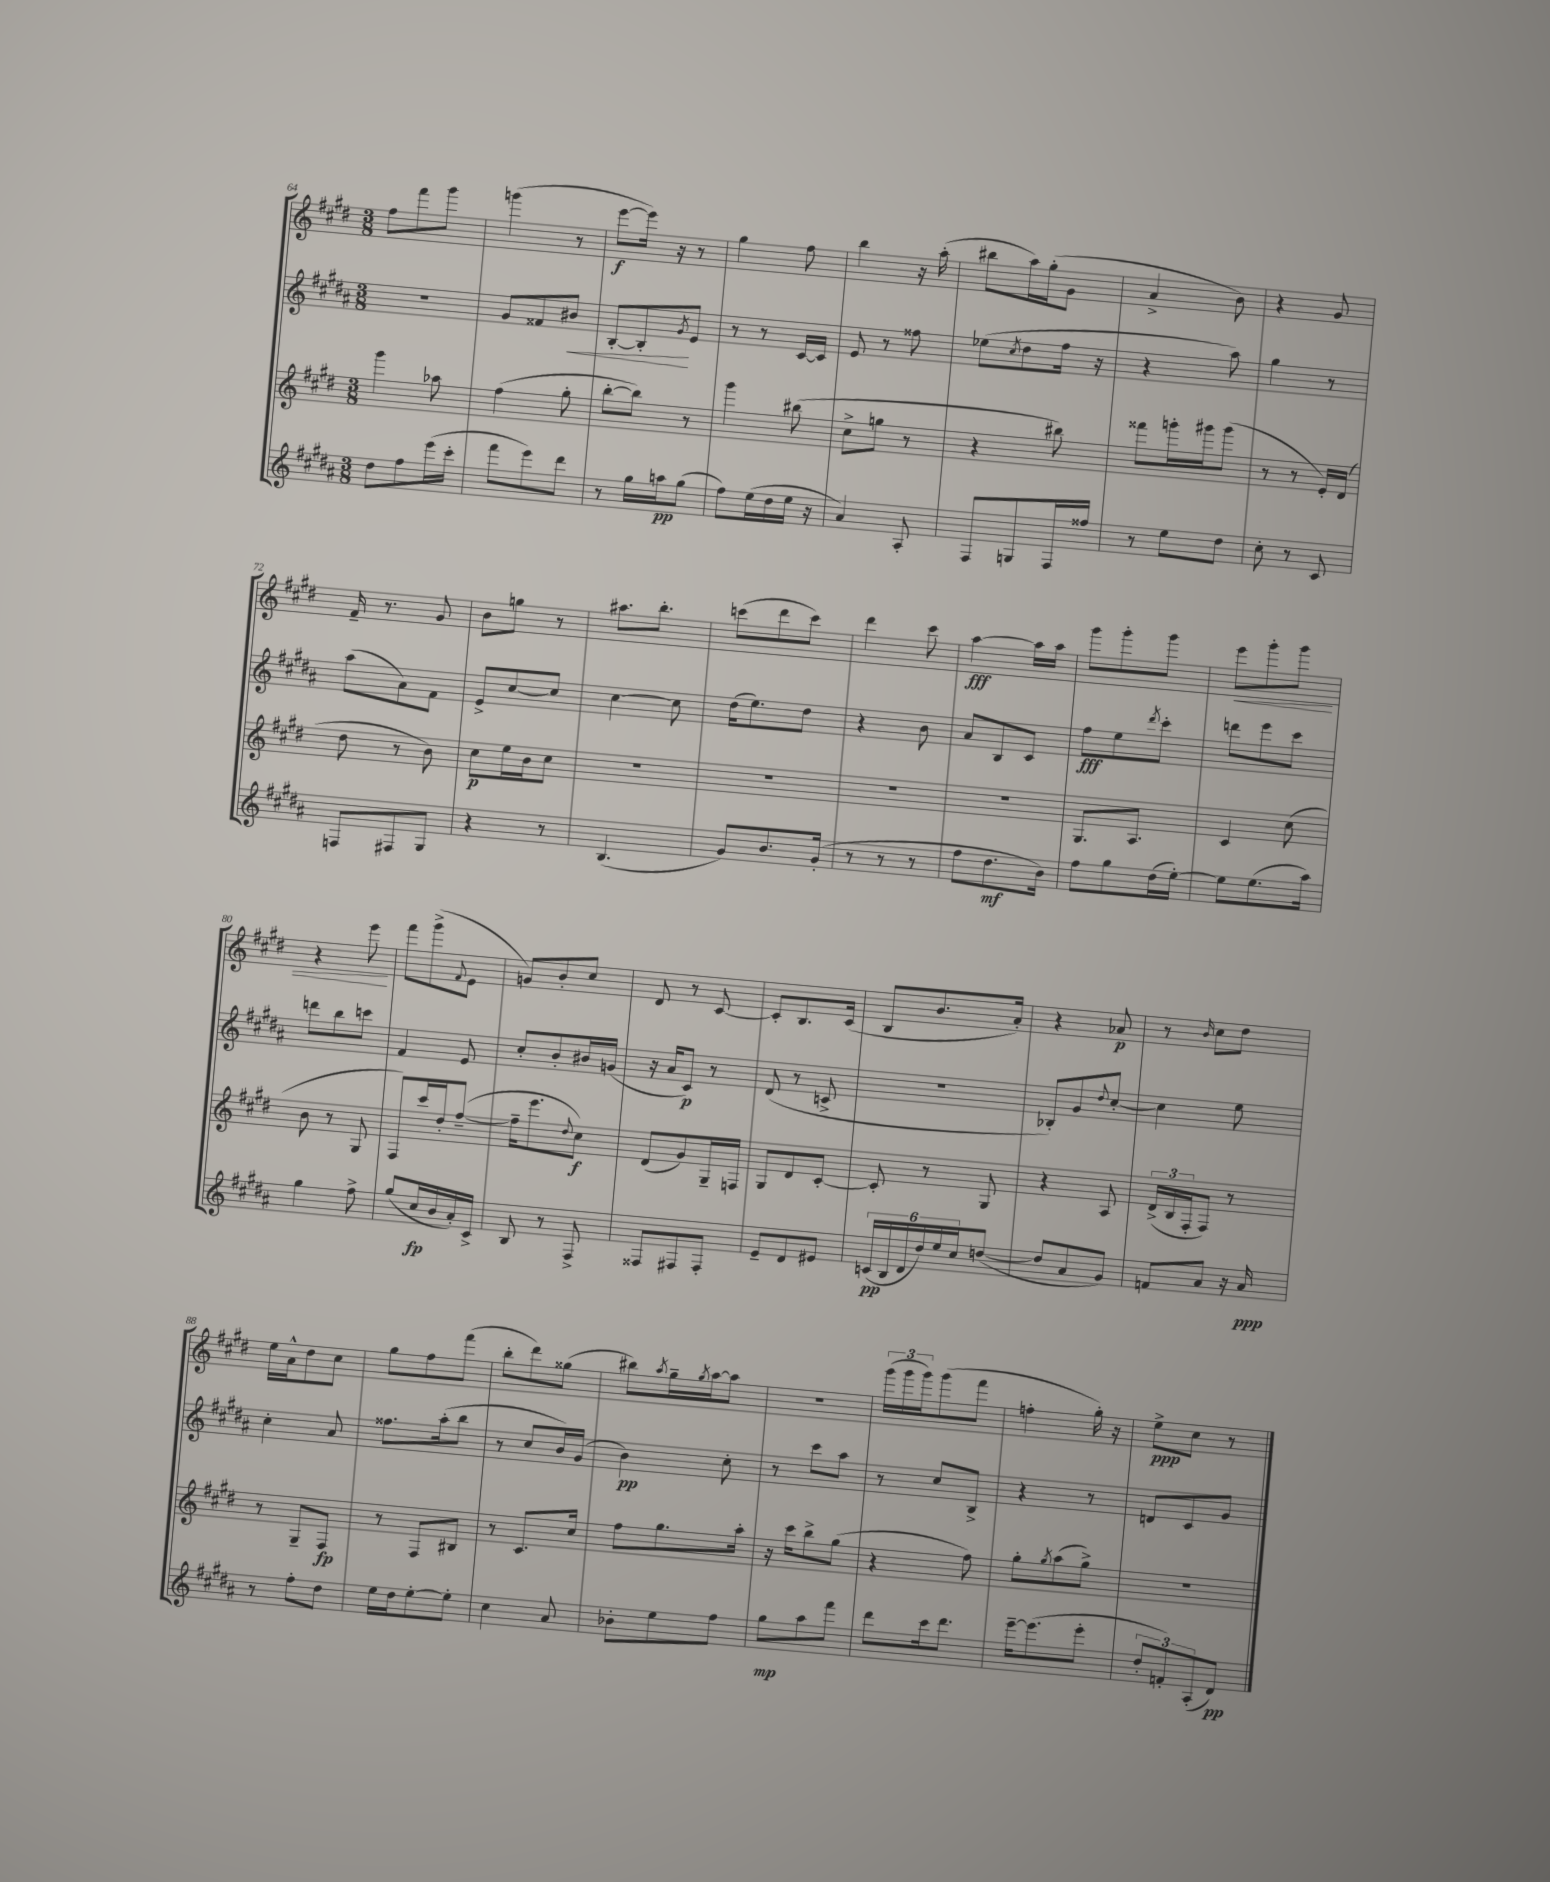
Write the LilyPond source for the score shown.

<<
\new StaffGroup <<
\new Staff = "s0" {
    \clef treble \key e \major \numericTimeSignature \time 3/8
    fis''8 fis'''8 gis'''8 |
    g'''4( r8 |
    e'''8~\f e'''16) r16 r8 |
    gis''4 fis''8 |
    b''4 r16 a''16-.( |
    bis''8 a''16) gis''16-.( gis'8 |
    a'4-> b'8) |
    r4 gis'8 |
    fis'16-- r8. gis'8 |
    b'8 g''8 r8 |
    ais''8. b''8.-. |
    c'''8( dis'''8 c'''8) |
    dis'''4 cis'''8 |
    a''4~\fff a''16 a''16 |
    gis'''8 gis'''8-. gis'''8 |
    e'''8\< gis'''8-. gis'''8 |
    r4 e'''8\! |
    fis'''8 gis'''8->( \appoggiatura { fis'8 } e'8 |
    g'8) b'8-. cis''8 |
    dis'8 r8 cis'8~ |
    cis'8-. b8. cis'16( |
    b8 b'8. a'16-.) |
    r4 aes'8\p |
    r8 \grace { b'16 } cis''8 dis''8 |
    e''16 a'16-^ dis''8 cis''8 |
    gis''8 fis''8 fis'''8( |
    b''8-. dis'''8) gisis''8( |
    bis''8) \acciaccatura { a''8 } gis''16-- \acciaccatura { gis''8 } a''16~ a''8 |
    r4. |
    \tuplet 3/2 { gis'''16( gis'''16 gis'''16) } gis'''8( fis'''8 |
    f''4-. gis''16-.) r16 |
    e''8->\ppp cis''8 r8 \bar "|." |
}
\new Staff = "s1" {
    \clef treble \key b \major \numericTimeSignature \time 3/8
    R4. |
    gis'8 fisis'8 bis'8\< |
    b8~-. b8-.\! \acciaccatura { gis'8 } e'8 |
    r8 r8 cis'16~ cis'16 |
    e'8 r8 fisis''8 |
    ees''8( \acciaccatura { cis''8 } dis''8 fis''16 r16 |
    r4 ais''8) |
    gis''4 r8 |
    ais''8( ais'8) fis'8 |
    e'8-> cis''8~ cis''8 |
    cis''4~ cis''8 |
    dis''16( e''8.) dis''8 |
    r4 b'8 |
    ais'8 b8 cis'8 |
    fis''8\fff e''8 \acciaccatura { dis'''8 } cis'''8-. |
    d'''8 e'''8 cis'''8 |
    d'''8 b''8 c'''8 |
    fis'4 e'8 |
    cis''8-. b'8-. bis'16 g'16( |
    r16 ais'16 cis'8\p) r8 |
    dis'8( r8 c'8-> |
    R4. |
    bes8-.) gis'8 \appoggiatura { dis''8 } cis''8~-. |
    cis''4 e''8 |
    cis''4-. ais'8 |
    fisis''8. ais''16-.( b''8 |
    r8 cis''8 b'16) gis'16( |
    b'4\pp) cis''8-. |
    r8 cis'''8 ais''8 |
    r8 cis''8 b8-> |
    r4 r8 |
    d'8 cis'8 gis'8 \bar "|." |
}
\new Staff = "s2" {
    \clef treble \key e \major \numericTimeSignature \time 3/8
    gis'''4 aes''8 |
    fis''4( gis''8-. |
    b''8~-. b''8) r8 |
    gis'''4 bis''8( |
    cis''8-> g''8 r8 |
    r4 bis''8) |
    fisis'''8 g'''16-. gis'''16 gis'''8( |
    r8 r8 e'16-.) dis'16( |
    dis''8 r8 b'8) |
    cis''8\p e''16 b'16 cis''8 |
    R4. |
    R4. |
    R4. |
    R4. |
    gis8. a8. |
    cis'4 cis''8( |
    b'8 r8 gis8 |
    fis8) cis'''16 dis''16-. fis''8~--( |
    fis''16-- e'''8. \appoggiatura { dis''8 } cis''8\f) |
    dis'8( gis'8) gis16-- f16 |
    gis8 dis'8 cis'8~-. |
    cis'8-. r8 gis8 |
    r4 a8 |
    \tuplet 3/2 { dis'16->( b16 fis16-. } fis8) r8 |
    r8 gis8-- fis8\fp |
    r8 fis8 bis8 |
    r8 cis'8. cis''16 |
    fis''8 gis''8. a''16-. |
    r16 cis'''16 b''8-> gis''8( |
    r4 fis''8) |
    gis''8-. \acciaccatura { gis''8 } a''8( gis''8->) |
    R4. \bar "|." |
}
\new Staff = "s3" {
    \clef treble \key b \major \numericTimeSignature \time 3/8
    dis''8 fis''8 e'''16( cis'''16-. |
    fis'''8 e'''8) dis'''8 |
    r8 gis''16 a''16\pp gis''8( |
    fis''8) e''16( dis''16 e''16 r16 |
    ais'4) ais8-. |
    fis8 g8 fis16 fisis''16 |
    r8 e''8 dis''8 |
    cis''8-. r8 cis'8 |
    f8 fis8 gis8 |
    r4 r8 |
    b4.( |
    gis'8) b'8. gis'16-.( |
    r8 r8 r8 |
    fis''8 dis''8.\mf b'16) |
    fis''8 gis''8 dis''16( e''16~-.) |
    e''8 e''8.( ais''16) |
    gis''4 fis''8-> |
    gis''8( cis''16\fp b'16 ais'16-.) cis'16-> |
    b8 r8 fis8-> |
    fisis8 fis8 fis8-. |
    e'8-- dis'8 eis'8 |
    \tuplet 6/4 { c'16\pp( b16 dis'16 dis''16) e''16 cis''16 } d''8~( |
    d''8 ais'8 gis'8) |
    f'8 ais'8 r16 ais'16\ppp |
    r8 fis''8-. dis''8 |
    e''16 dis''16 e''8~-. e''8-. |
    cis''4 ais'8 |
    bes'8-. e''8 fis''8 |
    gis''8\mp ais''8 fis'''8 |
    dis'''8 cis'''16 dis'''8. |
    e'''16~-- e'''8.( e'''8-. |
    \tuplet 3/2 { dis''8-. f'8-.) ais8-.( } dis'8\pp) \bar "|." |
}
>>
>>
\layout { \context { \Score currentBarNumber = #64 } }
